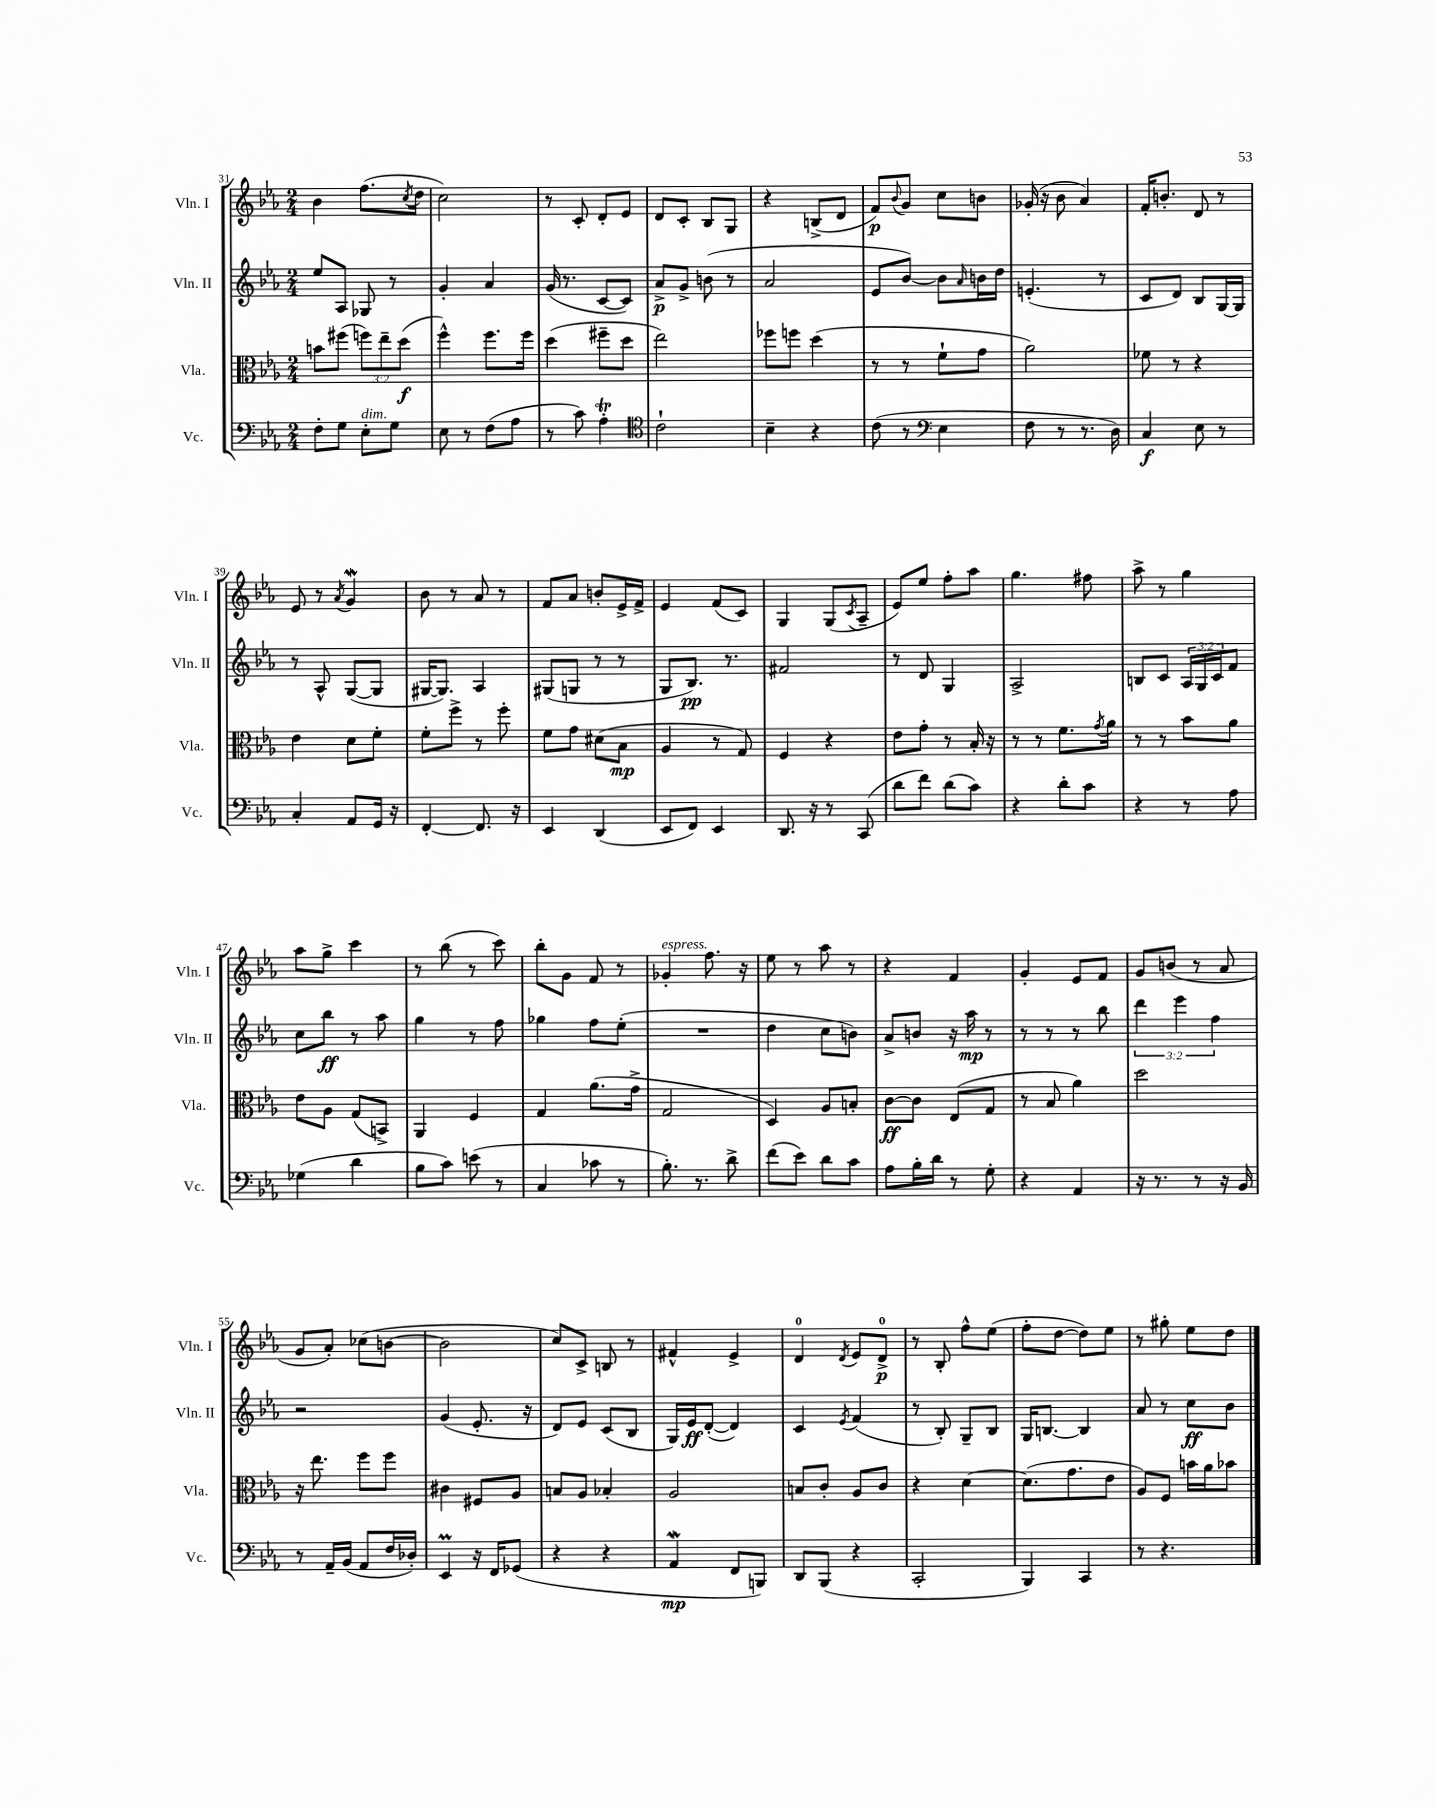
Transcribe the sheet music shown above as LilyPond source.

<<
\new StaffGroup <<
\new Staff = "s0" \with { instrumentName = "Vln. I" shortInstrumentName = "Vln. I" } {
    \clef treble \key ees \major \numericTimeSignature \time 2/4
    bes'4 f''8.( \acciaccatura { c''8 } d''16 |
    c''2) |
    r8 c'8-. d'8-. ees'8 |
    d'8 c'8-. bes8 g8 |
    r4 b8->( d'8 |
    f'8\p) \appoggiatura { bes'8 } g'8 c''8 b'8 |
    ges'16-.( r16 bes'8 aes'4) |
    f'16-. b'8.-. d'8 r8 |
    ees'8 r8 \acciaccatura { aes'8 } g'4\mordent |
    bes'8 r8 aes'8 r8 |
    f'8 aes'8 b'8-. ees'16-> f'16-> |
    ees'4 f'8( c'8) |
    g4 g8( \acciaccatura { c'8 } aes8-- |
    ees'8) ees''8 f''8-. aes''8 |
    g''4. fis''8 |
    aes''8-> r8 g''4 |
    aes''8 g''8-> c'''4 |
    r8 bes''8( r8 c'''8) |
    bes''8-. g'8 f'8 r8 |
    ges'4-.^\markup { \italic "espress." } f''8. r16 |
    ees''8 r8 aes''8 r8 |
    r4 f'4 |
    g'4-. ees'8 f'8 |
    g'8 b'8( r8 aes'8 |
    g'8 aes'8-.) ces''8( b'8~ |
    b'2 |
    c''8) c'8-> b8 r8 |
    fis'4-^ ees'4-> |
    d'4-0 \acciaccatura { d'8 } ees'8 d'8-0->\p |
    r8 bes8-. f''8-^ ees''8( |
    f''8-. d''8~ d''8) ees''8 |
    r8 gis''8-. ees''8 d''8 \bar "|." |
}
\new Staff = "s1" \with { instrumentName = "Vln. II" shortInstrumentName = "Vln. II" } {
    \clef treble \key ees \major \numericTimeSignature \time 2/4 \override Staff.TupletNumber.text = #tuplet-number::calc-fraction-text
    ees''8 aes8 ges8 r8 |
    g'4-. aes'4 |
    g'16( r8. c'8~ c'8) |
    aes'8->\p g'8-> b'8( r8 |
    aes'2 |
    ees'8 bes'8~) bes'8 \grace { aes'16 } b'16 d''16 |
    e'4.-.( r8 |
    c'8 d'8) bes8 g16~ g16 |
    r8 aes8-^ g8~( g8 |
    gis16~ gis8.) aes4 |
    gis8( g8 r8 r8 |
    g8 bes8.\pp) r8. |
    fis'2 |
    r8 d'8 g4 |
    aes2-> |
    b8 c'8 \tuplet 3/2 { aes16 g16 c'16 } f'8 |
    c''8 bes''8\ff r8 aes''8 |
    g''4 r8 f''8 |
    ges''4 f''8 ees''8-.( |
    R2 |
    d''4 c''8 b'8) |
    aes'8-> b'8 r16 aes''16\mp r8 |
    r8 r8 r8 bes''8 |
    \tuplet 3/2 { d'''4 ees'''4 f''4 } |
    r2 |
    g'4( ees'8.-. r16 |
    d'8) ees'8 c'8( bes8 |
    g16) ees'16\ff d'8~-.( d'4) |
    c'4 \acciaccatura { ees'8 } f'4( |
    r8 bes8-.) g8-- bes8 |
    g16 b8.~ b4 |
    aes'8 r8 c''8\ff bes'8 \bar "|." |
}
\new Staff = "s2" \with { instrumentName = "Vla." shortInstrumentName = "Vla." } {
    \clef alto \key ees \major \numericTimeSignature \time 2/4 \override Staff.TupletNumber.text = #tuplet-number::calc-fraction-text
    b'8 fis''8( \tuplet 3/2 { f''8) ees''8-- d''8\f( } |
    f''4-^) f''8. f''16 |
    d''4( fis''8-- d''8 |
    ees''2) |
    fes''8 f''8 d''4( |
    r8 r8 f'8-! g'8 |
    aes'2) |
    fes'8 r8 r4 |
    ees'4 d'8 f'8-. |
    f'8-. f''8-> r8 f''8-. |
    f'8 g'8 dis'8( bes8\mp |
    aes4 r8 g8) |
    f4 r4 |
    ees'8 g'8-. r8 bes16-. r16 |
    r8 r8 f'8. \acciaccatura { g'8 } aes'16 |
    r8 r8 bes'8 aes'8 |
    ees'8 aes8 g8( b,8->) |
    aes,4 f4 |
    g4 aes'8.( g'16-> |
    g2 |
    d4) aes8 b8-. |
    c'8~\ff c'8 ees8( g8 |
    r8 bes8 aes'4) |
    d''2 |
    r16 ees''8. f''8 f''8 |
    cis'4 fis8 aes8 |
    b8 aes8 bes4-. |
    aes2 |
    b8 c'8-. aes8 c'8 |
    r4 d'4~ |
    d'8.( g'8. ees'8 |
    aes8) f8 b'16 aes'16 bes'8 \bar "|." |
}
\new Staff = "s3" \with { instrumentName = "Vc." shortInstrumentName = "Vc." } {
    \clef bass \key ees \major \numericTimeSignature \time 2/4
    f8-. g8 ees8-.^\markup { \italic "dim." } g8 |
    ees8 r8 f8( aes8 |
    r8 c'8) aes4-.\trill |
    \clef tenor c'2-! |
    bes4-- r4 |
    c'8( r8 \clef bass ees4 |
    f8 r8 r8. d16) |
    c4\f ees8 r8 |
    c4-. aes,8 g,16 r16 |
    f,4~-. f,8. r16 |
    ees,4 d,4( |
    ees,8 f,8) ees,4 |
    d,8. r16 r8 c,8( |
    d'8 f'8) d'8( c'8) |
    r4 d'8-. c'8 |
    r4 r8 aes8 |
    ges4( d'4 |
    bes8 c'8) e'8( r8 |
    c4 ces'8 r8 |
    bes8.-.) r8. d'8-> |
    f'8( ees'8) d'8 c'8 |
    aes8 bes16-. d'16 r8 g8-. |
    r4 aes,4 |
    r16 r8. r8 r16 bes,16 |
    r8 aes,16-- bes,16( aes,8 f16 des16-.) |
    ees,4\prall r16 f,16 ges,8( |
    r4 r4 |
    aes,4\mordent\mp f,8 b,,8) |
    d,8 bes,,8( r4 |
    c,2-. |
    bes,,4) c,4 |
    r8 r4. \bar "|." |
}
>>
>>
\layout { \context { \Score currentBarNumber = #31 } }
